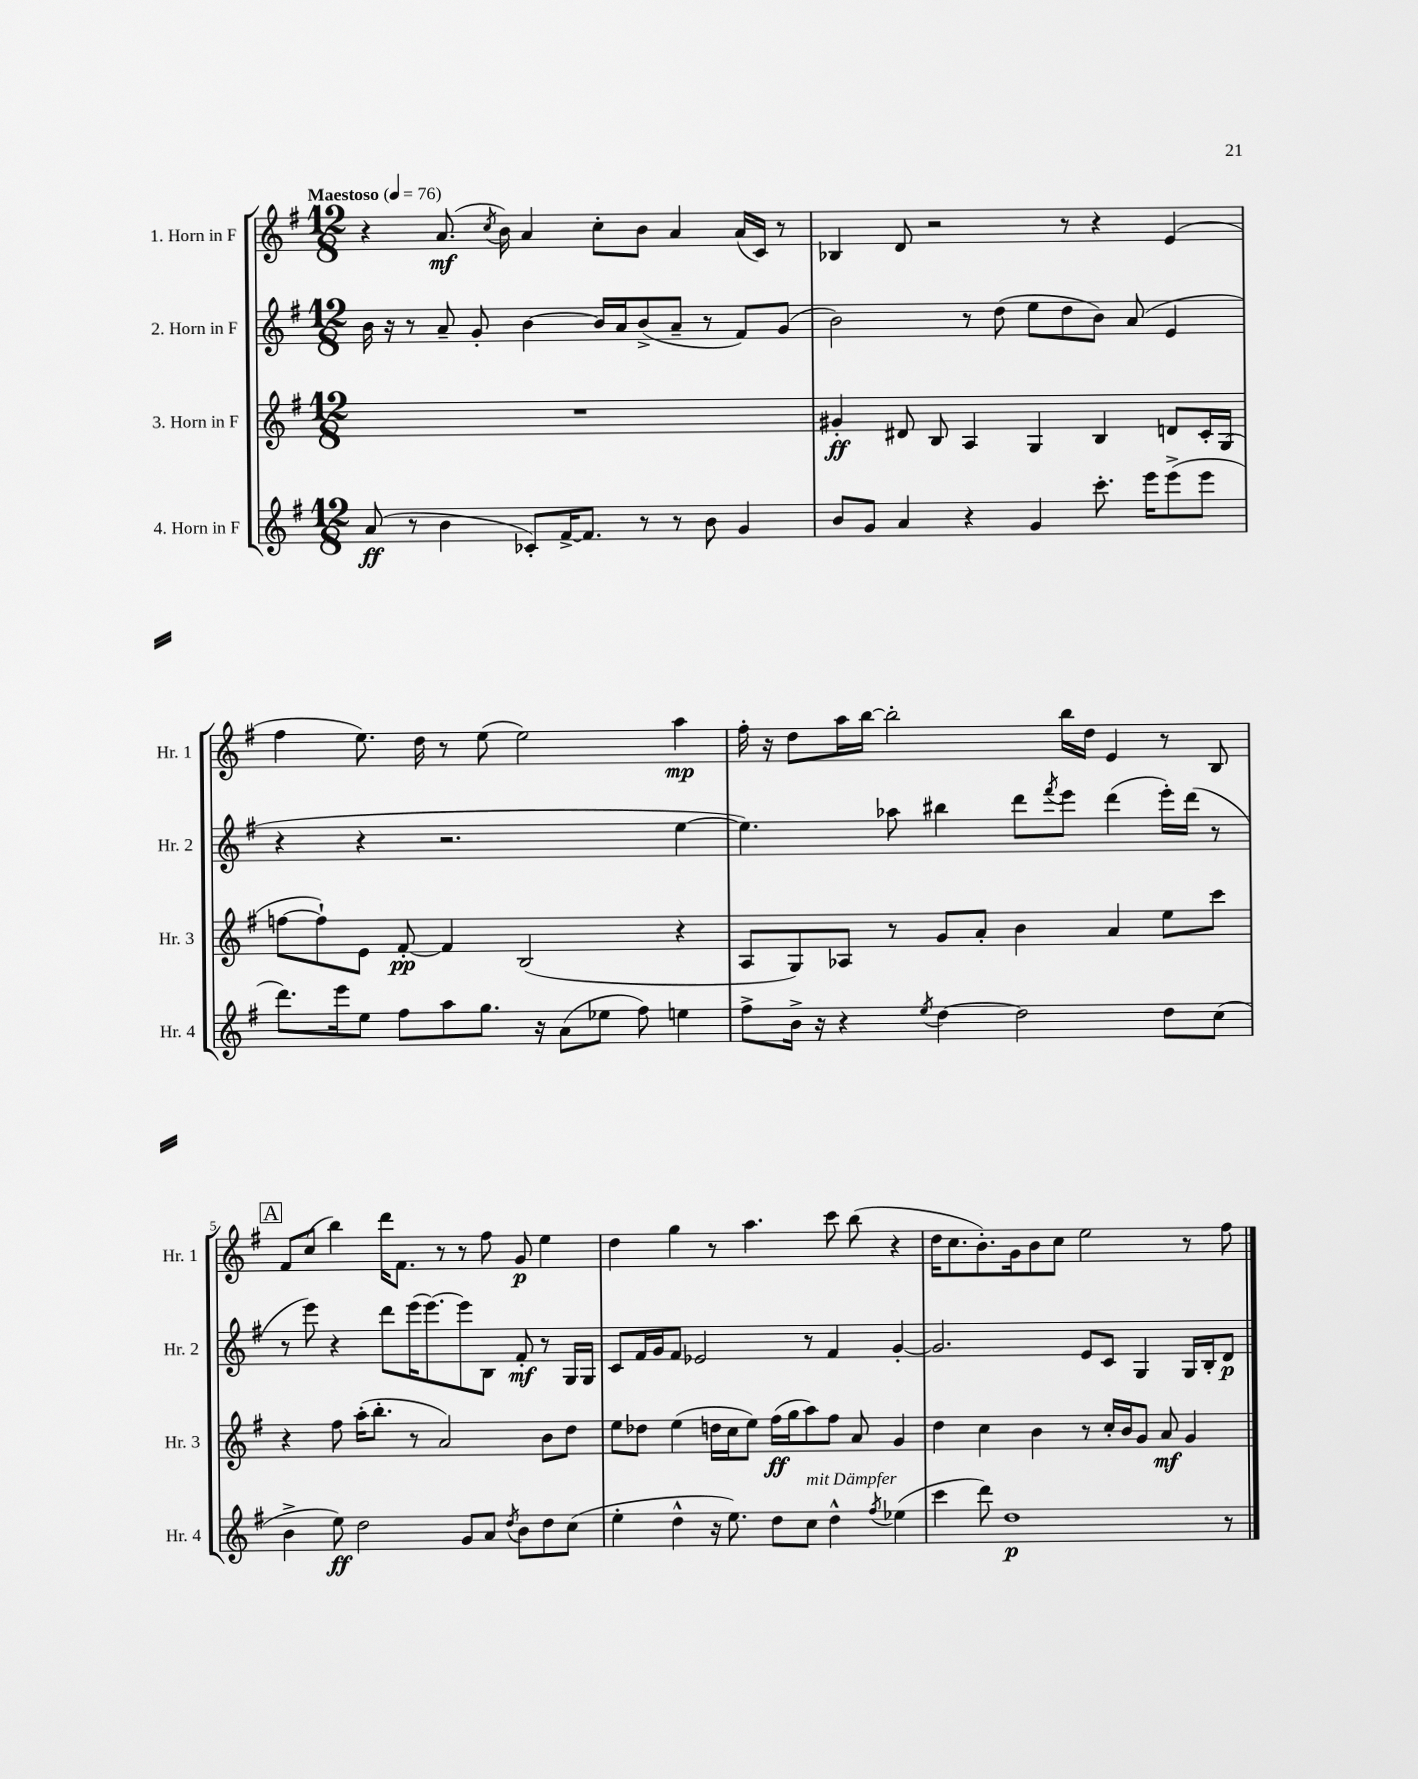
<<
\new StaffGroup <<
\new Staff = "s0" \with { instrumentName = "1. Horn in F" shortInstrumentName = "Hr. 1" } {
    \clef treble \key g \major \numericTimeSignature \time 12/8 \tempo "Maestoso" 4 = 76
    r4 a'8.\mf( \acciaccatura { c''8 } b'16) a'4 c''8-. b'8 a'4 a'16( c'16) r8 |
    bes4 d'8 r2 r8 r4 e'4( |
    fis''4 e''8.) d''16 r8 e''8( e''2) a''4\mp |
    fis''16-. r16 d''8 a''16 b''16~ b''2-. b''16 d''16 e'4 r8 b8 |
    \mark \markup { \box "A" } fis'8 c''8( b''4) d'''16 fis'8. r8 r8 fis''8 g'8\p e''4 |
    d''4 g''4 r8 a''4. c'''8 b''8( r4 |
    d''16 c''8. b'8.-.) g'16 b'8 c''8 e''2 r8 fis''8 \bar "|." |
}
\new Staff = "s1" \with { instrumentName = "2. Horn in F" shortInstrumentName = "Hr. 2" } {
    \clef treble \key g \major \numericTimeSignature \time 12/8
    b'16 r16 r8 a'8-- g'8-. b'4~ b'16 a'16 b'8->( a'8-- r8 fis'8) g'8( |
    b'2) r8 d''8( e''8 d''8 b'8) a'8( e'4 |
    r4 r4 r2. e''4~ |
    e''4.) aes''8 bis''4 d'''8 \acciaccatura { fis'''8 } e'''8 d'''4( e'''16-.) d'''16( r8 |
    \mark \markup { \box "A" } r8 e'''8) r4 d'''8 e'''16( e'''8.~) e'''8 b8 fis'8-.\mf r8 g16 g16 |
    c'8 fis'16 g'16 fis'8 ees'2 r8 fis'4 g'4~-. |
    g'2. e'8 c'8 g4 g16 b16-. d'8\p \bar "|." |
}
\new Staff = "s2" \with { instrumentName = "3. Horn in F" shortInstrumentName = "Hr. 3" } {
    \clef treble \key g \major \numericTimeSignature \time 12/8
    R1. |
    gis'4-.\ff dis'8 b8 a4 g4 b4 d'8 c'16-. g16( |
    f''8~ f''8-!) e'8 fis'8~-.\pp fis'4 b2( r4 |
    a8 g8) aes8 r8 g'8 a'8-. b'4 a'4 e''8 c'''8 |
    \mark \markup { \box "A" } r4 fis''8 a''16-.( b''8.-. r8 a'2) b'8 d''8 |
    e''8 des''8 e''4( d''16 c''16 e''8) fis''16\ff( g''16 a''8) fis''8 a'8 g'4 |
    d''4 c''4 b'4 r8 c''16-. b'16 g'8 a'8\mf g'4 \bar "|." |
}
\new Staff = "s3" \with { instrumentName = "4. Horn in F" shortInstrumentName = "Hr. 4" } {
    \clef treble \key g \major \numericTimeSignature \time 12/8
    a'8\ff( r8 b'4 ces'8-.) fis'16~-> fis'8. r8 r8 b'8 g'4 |
    b'8 g'8 a'4 r4 g'4 c'''8.-. e'''16 e'''8->( e'''8 |
    d'''8.) e'''16 e''8 fis''8 a''8 g''8. r16 a'8( ees''8 fis''8) e''4 |
    fis''8-> b'16-> r16 r4 \acciaccatura { e''8 } d''4~ d''2 d''8 c''8( |
    \mark \markup { \box "A" } b'4-> e''8\ff) d''2 g'8 a'8 \acciaccatura { d''8 } b'8 d''8 c''8( |
    e''4-. d''4-^ r16 e''8.) d''8 c''8^\markup { \italic "mit Dämpfer" } d''4-^ \acciaccatura { fis''8 } ees''4( |
    c'''4 d'''8) d''1\p r8 \bar "|." |
}
>>
>>
\layout { \context { \Score \override BarNumber.break-visibility = ##(#f #t #t) barNumberVisibility = #(every-nth-bar-number-visible 5) } }
